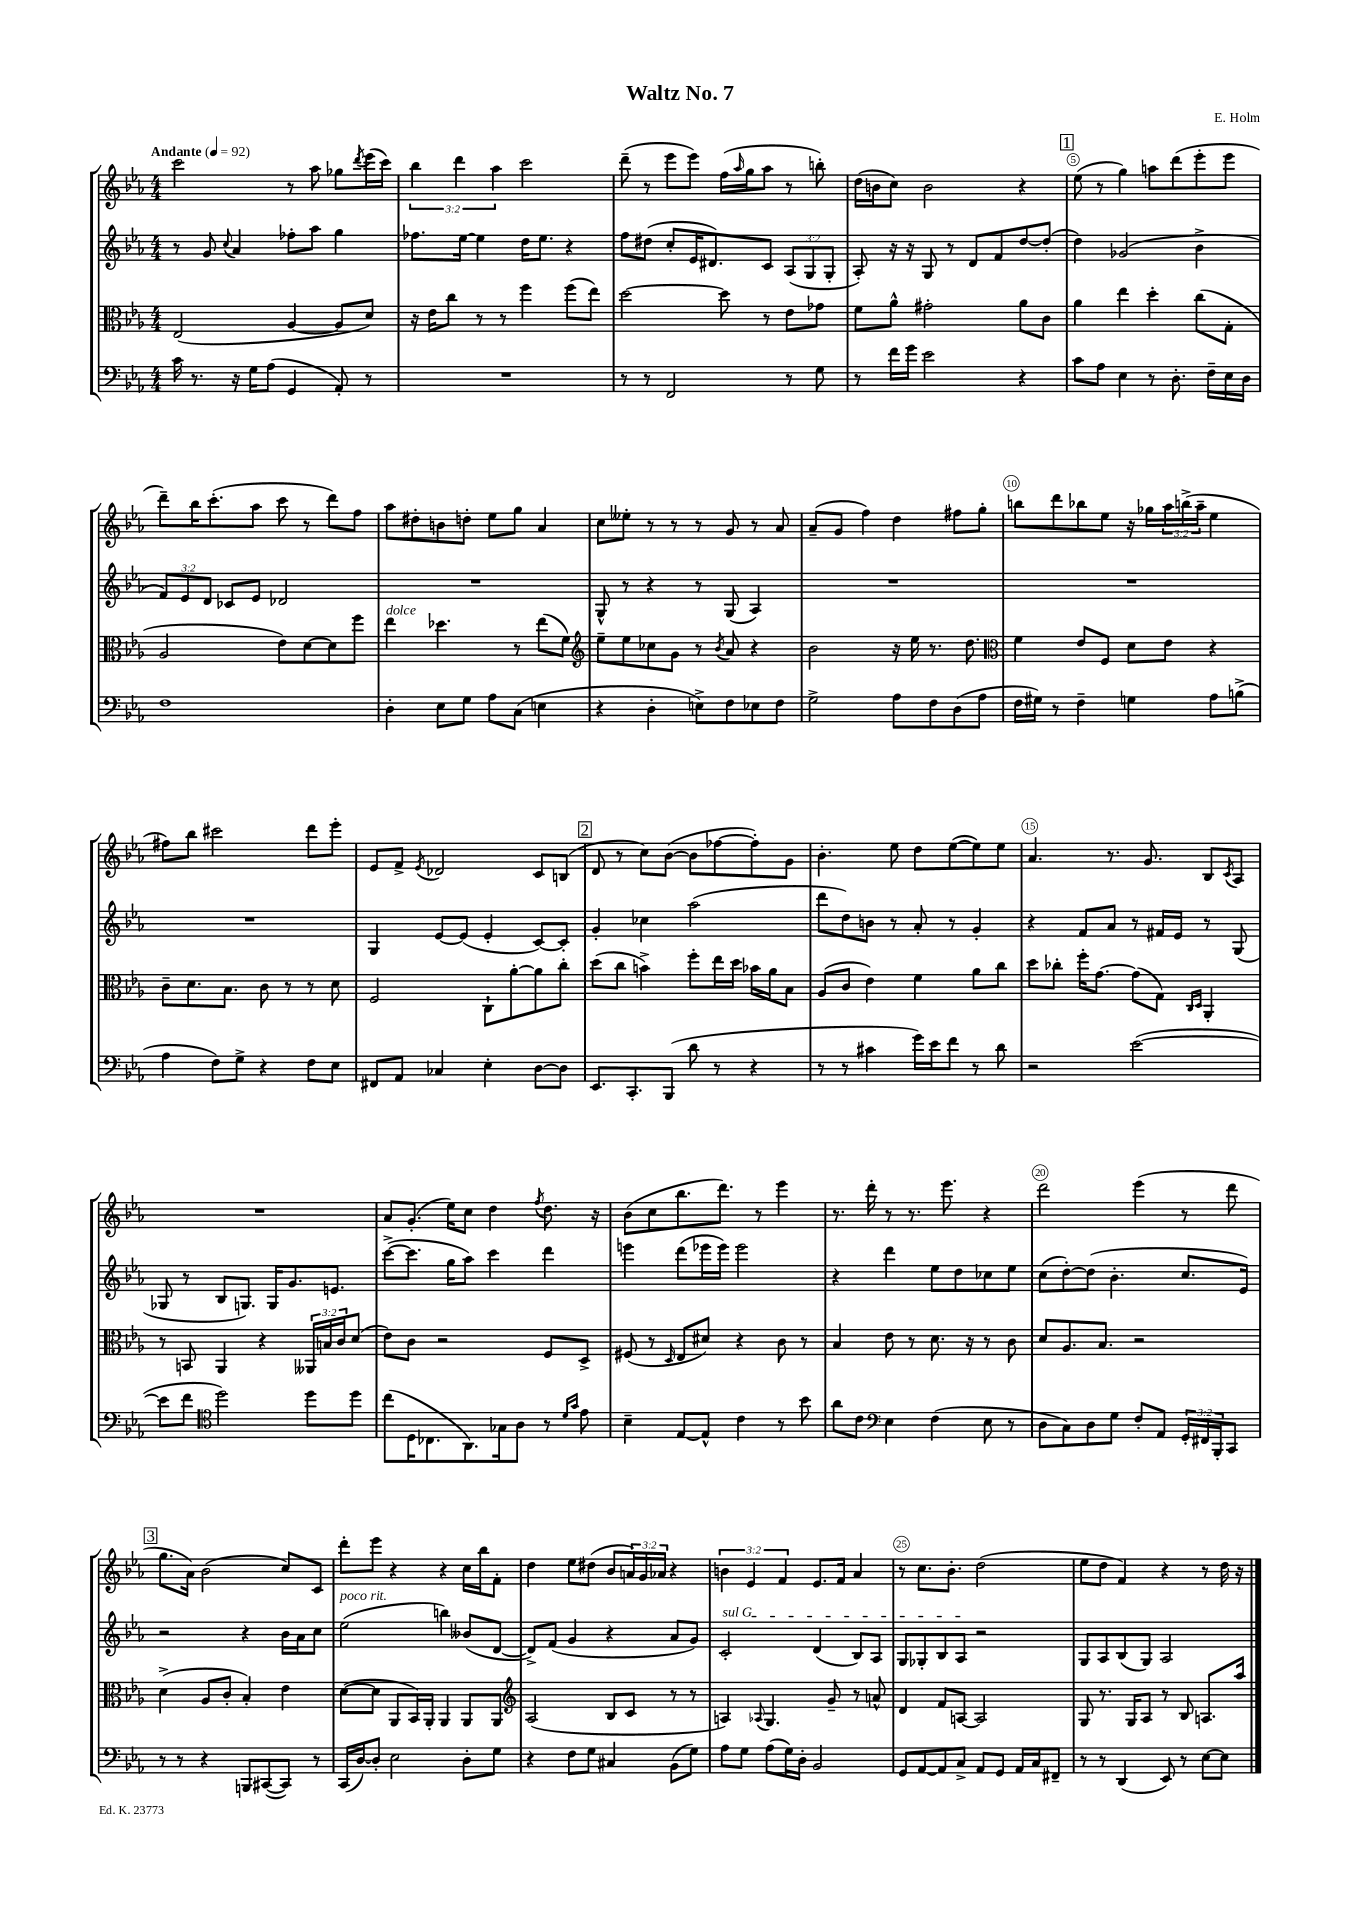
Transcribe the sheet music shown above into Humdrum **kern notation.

**kern	**kern	**kern	**kern
*staff4	*staff3	*staff2	*staff1
*clefF4	*clefC3	*clefG2	*clefG2
*k[b-e-a-]	*k[b-e-a-]	*k[b-e-a-]	*k[b-e-a-]
*M4/4	*M4/4	*M4/4	*M4/4
*MM92	*MM92	*MM92	*MM92
16c	(2E-	8r	2ccc
8.r	.	.	.
.	.	8g	.
.	.	8qqcc	.
16r	.	4a-	.
16G	.	.	.
(8A-	.	.	.
4GG	[4A-	8ff-'	8r
.	.	8aa-	8aa-
8AA-')	8A-]	4gg	8gg-
.	.	.	8qddd
8r	8d)	.	(16eee-
.	.	.	16ccc)
=	=	=	=
1r	16r	8.ff-	6bb-
.	16e-	.	.
.	8cc	.	.
.	.	.	6ddd
.	.	[16ee-	.
.	8r	4ee-]	.
.	.	.	6aa-
.	8r	.	.
.	4ff	16dd	2ccc
.	.	8.ee-	.
.	(8ff	4r	.
.	8ee-)	.	.
=	=	=	=
8r	[2dd	8ff	(8ddd~
8r	.	(8dd#	8r
2FF	.	8cc'	8eee-
.	.	16e-	8eee-)
.	.	8.d#)	.
.	8dd]	.	(16ff
.	.	.	16qqaa-
.	.	.	16gg
.	8r	8c	8aa-
8r	8e-	(12A-	8r
.	.	12G	.
8G	8g-	.	8bb')
.	.	12G'	.
=	=	=	=
8r	8f	8A-')	(16dd
.	.	.	16b
16f	8a-^^	16r	8cc)
16g	.	16r	.
2e-	2g#'	8G	2b
.	.	8r	.
.	.	8d	.
.	.	8f	.
4r	8a-	[8dd	4r
.	8c	(8dd']	.
=	=	=	=
8c	4a-	4dd)	(8ee-
8A-	.	.	8r
4E-	4ee-	(2g-	4gg)
8r	4dd'	.	8aa
8.D'	.	.	(8ddd
.	(8cc	4b-^	8eee-'
16F~	.	.	.
16E-	8G'	.	8eee-
16D	.	.	.
=	=	=	=
1F	2A-	12f)	8ddd~)
.	.	12e-	.
.	.	.	16bb-
.	.	12d	.
.	.	.	(8.ccc'
.	.	8c-	.
.	.	8e-	8aa-
.	8e-)	2d-	8ccc
.	[8d	.	8r
.	8d]	.	8ddd)
.	8ff	.	8ff
=	=	=	=
4D'	4ee-	1r	8aa-
.	.	.	8dd#'
8E-	4.dd-	.	8b
8G	.	.	8dd'
8A-	.	.	8ee-
(8C	8r	.	8gg
4E	(8ee-	.	4a-
.	8f)	.	.
=	=	=	=
*	*clefG2	*	*
4r	8ee-~	8G^^	8cc
.	8ee-	8r	8ee--'
4D'	8cc-	4r	8r
.	8g	.	8r
8E^)	8r	8r	8r
.	8qb-	.	.
8F	8a-	(8G	8g
8E-	4r	4A-)	8r
8F	.	.	8a-
=	=	=	=
2G^	2b-	1r	(8a-~
.	.	.	8g
.	.	.	4ff)
8A-	16r	.	4dd
.	16ee-	.	.
8F	8.r	.	.
(8D	.	.	8ff#
.	8.dd	.	.
8A-	.	.	8gg'
=	=	=	=
*	*clefC3	*	*
16F	4f	1r	8bb
16G#)	.	.	.
8r	.	.	8ddd
4F~	8e-	.	8bb-
.	8F	.	8ee-
4G	8d	.	16r
.	.	.	16gg-
.	8e-	.	24aa-
.	.	.	(24bb^
.	.	.	24aa-~
8A-	4r	.	4ee-
(8B^	.	.	.
=	=	=	=
4A-	8c~	1r	8ff#)
.	8.d	.	8bb-
8F)	.	.	2ccc#
.	8.B-	.	.
8G^	.	.	.
4r	8c	.	.
.	8r	.	.
8F	8r	.	8ddd
8E-	8d	.	8eee-'
=	=	=	=
8FF#	2F	4G	8e-
8AA-	.	.	8f^
.	.	.	8qe-
4C-	.	[8e-	2d-
.	.	(8e-]	.
4E-'	8C`	4e-'	.
.	[8a-'	.	.
[8D	8a-]	[8c)	8c
8D]	8cc'	8c']	(8B
=	=	=	=
8.EE-	(8dd	4g'	8d
.	8cc	.	8r
8.CC'	.	.	.
.	4b^)	4cc-	8cc)
(8BBB-	.	.	([8b-
8d	8ff'	(2aa-	8b-]
8r	16ee-	.	[8ff-
.	16dd	.	.
4r	16b-	.	8ff-'])
.	16a-	.	.
.	8B-	.	8g
=	=	=	=
8r	(8A-	8ddd	4.b-'
8r	8c	8dd)	.
4c#	4e-)	8b	.
.	.	8r	8ee-
16g)	4f	8a-'	8dd
16e-	.	.	.
8f	.	8r	([8ee-
8r	8a-	4g'	8ee-])
8d	8cc	.	8ee-
=	=	=	=
2r	8dd	4r	4.a-
.	8cc-'	.	.
.	16ff'	8f	.
.	[8.g	.	.
.	.	8a-	8.r
([2e-	(8g]	8r	.
.	.	.	8.g
.	8G)	16f#	.
.	.	16e-	.
.	16qqC	.	.
.	16qqD	.	.
.	4AA-'	8r	8B-
.	.	.	8qc
.	.	(8G	8A-
=	=	=	=
8e-]	8r	8G-	1r
8f	8BB	8r	.
*clefC4	*	*	*
2dd)	4AA-	8B-	.
.	.	8.G)	.
.	4r	.	.
.	.	16G	.
.	.	8.g	.
8dd	24AA--	.	.
.	24B	.	.
.	.	8.e	.
.	24c	.	.
8dd	(8d	.	.
=	=	=	=
(8cc	8e-)	([8ccc^	8a-
16D	8c	8.ccc]	(8.g'
8.C-	.	.	.
.	2r	.	.
.	.	16gg	16ee-)
8.AA-)	.	8aa-)	8cc
.	.	4ccc	4dd
16G-	.	.	.
8A-	.	.	.
.	.	.	8qff
8r	8F	4ddd	8.dd
16qqd	.	.	.
16qqg	.	.	.
8e-	8D^	.	.
.	.	.	16r
=	=	=	=
4B-~	(8F#	4eee	(8b-
.	8r	.	8cc
.	16qqD	.	.
[8E-	8E-	(8ddd	8.bb-
8E-^^]	8d#)	16eee-	.
.	.	16eee-)	8.ddd)
4c	4r	2eee-	.
.	.	.	8r
8r	8c	.	4eee-
8b-	8r	.	.
=	=	=	=
8a-	4B-	4r	8.r
8c	.	.	.
.	.	.	16ddd'
*clefF4	*	*	*
4E-	8e-	4ddd	8r
.	8r	.	8.r
(4F	8.d	8ee-	.
.	.	.	8.eee-
.	.	8dd	.
.	16r	.	.
8E-	8r	8cc-	4r
8r	8c	8ee-	.
=	=	=	=
8D	8d	(8cc	2ddd
8C)	8.A-	[8dd')	.
8D	.	(8dd]	.
.	8.B-	.	.
8G	.	4.b-'	.
8F'	2r	.	(4eee-
8AA-	.	.	.
24GG'	.	8.cc	8r
24FF#	.	.	.
24BBB-'	.	.	.
8CC	.	.	8ddd
.	.	16e-)	.
=	=	=	=
8r	(4d^	2r	8.gg
8r	.	.	.
.	.	.	16a-)
4r	8A-	.	(2b-
.	8c'	.	.
8BBB	4B-')	4r	.
([8CC#	.	.	.
8CC#])	4e-	16b-	8cc)
.	.	16a-	.
8r	.	8cc	8c
=	=	=	=
(16CC	([8d	(2ee-	8ddd'
[16D)	.	.	.
8D']	8d]	.	8eee-
2E-	8AA-	.	4r
.	16BB-)	.	.
.	16AA-'	.	.
.	4AA-	4bb)	4r
8D'	8AA-	(8b--	16cc
.	.	.	16bb-
8G	8AA-	[8d	8f'
=	=	=	=
*	*clefG2	*	*
4r	(2A-	8d^])	4dd
.	.	(8f	.
8F	.	4g	8ee-
8G	.	.	(8dd#
4C#	8B-	4r	8b-
.	8c	.	24a)
.	.	.	24g
.	.	.	24a-
(8BB-	8r	8a-	4r
8G)	8r	8g)	.
=	=	=	=
8A-	4A)	2c'	6b
8G	.	.	.
.	.	.	6e-
.	8qqA-	.	.
(8A-	4.G	.	.
.	.	.	6f
16G)	.	.	.
16D'	.	.	.
2BB-	.	(4d	8.e-
.	8g~	.	.
.	.	.	16f
.	8r	8B-)	4a-
.	8a^^	8A-	.
=	=	=	=
8GG	4d	8G	8r
[8AA-	.	8G-'	8.cc
8AA-]	8f	8B-	.
.	.	.	8.b-'
8C^	[8A	8A-	.
8AA-	2A]	2r	(2dd
8GG	.	.	.
16AA-	.	.	.
16C	.	.	.
8FF#~	.	.	.
=	=	=	=
8r	8G	8G	8ee-
8r	8.r	8A-	8dd
(4DD	.	(8B-	4f)
.	16G	.	.
.	8A-	8G)	.
8EE-)	8r	2A-	4r
8r	8B-	.	.
[8E-	8.A	.	8r
8E-]	.	.	16dd
.	16aa-	.	16r
==	==	==	==
*-	*-	*-	*-
